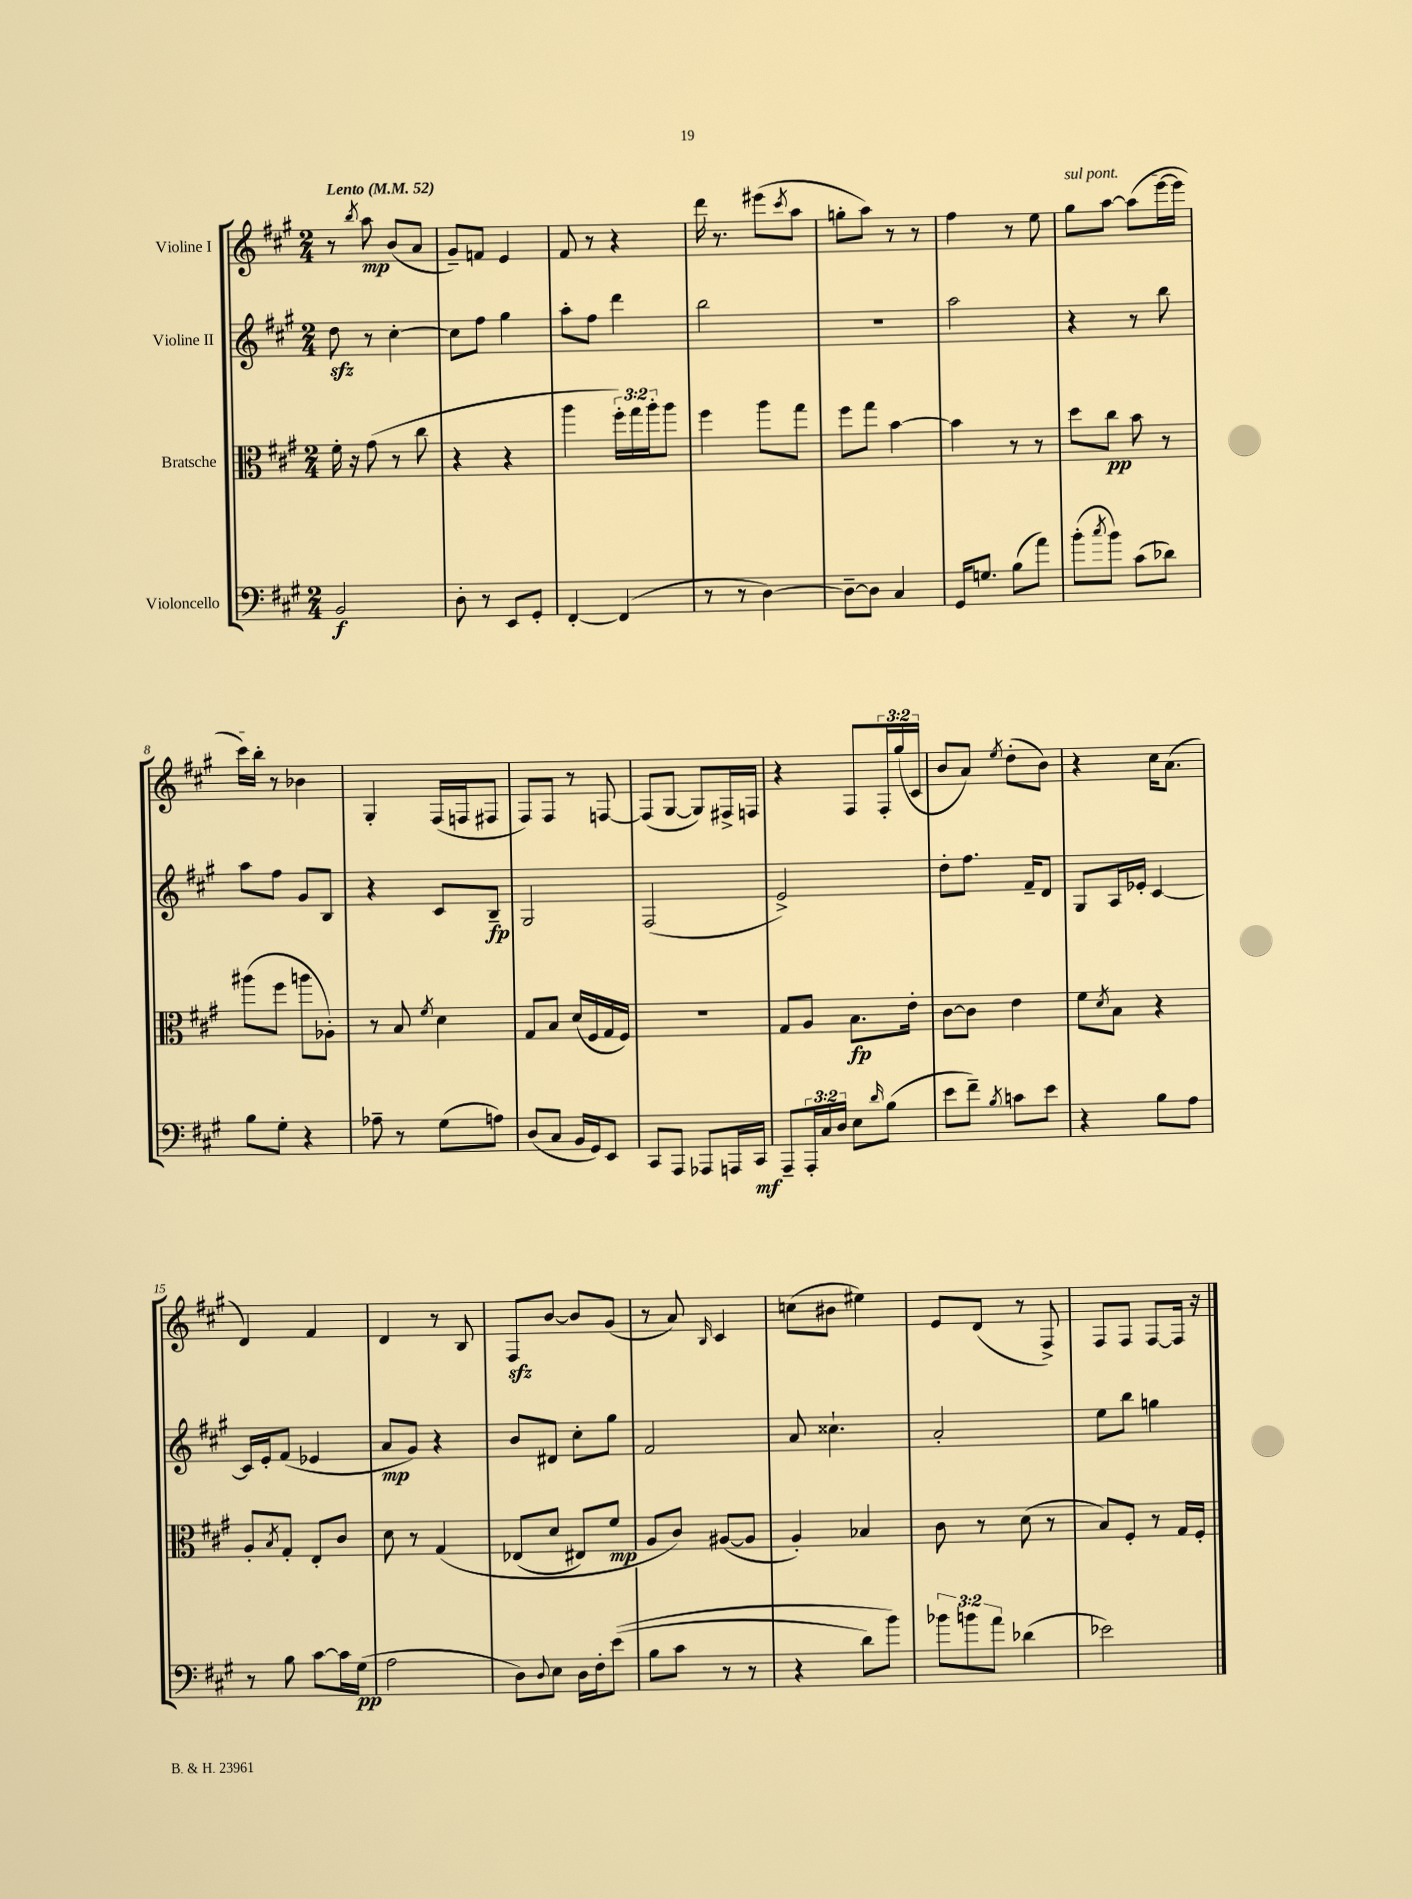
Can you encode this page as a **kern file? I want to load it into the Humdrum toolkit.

**kern	**kern	**kern	**kern
*staff4	*staff3	*staff2	*staff1
*clefF4	*clefC3	*clefG2	*clefG2
*k[f#c#g#]	*k[f#c#g#]	*k[f#c#g#]	*k[f#c#g#]
*M2/4	*M2/4	*M2/4	*M2/4
*MM52	*MM52	*MM52	*MM52
2BB	16f#'	8dd	8r
.	16r	.	.
.	.	.	8qbb
.	(8g#	8r	8aa
.	8r	[4cc#'	(8b
.	8cc#	.	8a
=	=	=	=
8D'	4r	8cc#]	8g#~)
8r	.	8ff#	8f
8EE	4r	4gg#	4e
8GG#'	.	.	.
=	=	=	=
[4FF#'	4aa	8aa'	8f#
.	.	8ff#	8r
(4FF#]	24ff#')	4ddd	4r
.	24gg#	.	.
.	24aa'	.	.
.	8aa	.	.
=	=	=	=
8r	4ff#	2bb	16ddd
.	.	.	8.r
8r	.	.	.
[4D)	8aa	.	(8eee#
.	.	.	8qccc#
.	8gg#	.	8aa
=	=	=	=
8D~_	8ff#	2r	8gg'
8D]	8gg#	.	8aa)
4C#	[4b	.	8r
.	.	.	8r
=	=	=	=
16GG#	4b]	2aa	4ff#
8.G	.	.	.
(8B	8r	.	8r
8a)	8r	.	8ee
=	=	=	=
(8b'	8dd	4r	8gg#
8qcc#	.	.	.
8b)	8cc#	.	[8aa
(8c#	8b	8r	(8aa]
8d-)	8r	8bb	[16eee
.	.	.	16eee]
=	=	=	=
8B	(8aa#	8aa	16ccc#)
.	.	.	16bb'
8G#'	8ff#	8ff#	8r
4r	8aa	8g#	4b-
.	8A-')	8B	.
=	=	=	=
8A-~	8r	4r	4G#'
8r	8B	.	.
.	8qf#	.	.
(8G#	4d	8c#	(16F#
.	.	.	16F
8A)	.	8B~	8F#
=	=	=	=
(8D	8G#	2G#	8F#)
8C#	8B	.	8F#
16BB	(16d	.	8r
16GG#)	16F#	.	.
8EE	16G#	.	[8F
.	16F#)	.	.
=	=	=	=
8CC#	2r	(2F#	(8F]
8AAA	.	.	[8G#
8AAA-	.	.	8G#])
16AAA	.	.	16F#^
16CC#	.	.	16F
=	=	=	=
8AAA~	8G#	2e^)	4r
24AAA'	8A	.	.
24C#	.	.	.
24D	.	.	.
8E	8.B	.	8F#
16qqd	.	.	.
(8B	.	.	24F#'
.	.	.	(24gg#
.	16e'	.	.
.	.	.	24c#
=	=	=	=
8e	[8c#	8dd'	8b
8f#~)	8c#]	8.ff#	8a)
8qB	.	.	8qee
8c	4e	.	(8dd'
.	.	16f#~	.
8e	.	8d	8b)
=	=	=	=
4r	8f#	8G#	4r
.	8qd	.	.
.	8B	16A	.
.	.	16e-'	.
8B	4r	[4c#	16cc#
.	.	.	(8.a
8A	.	.	.
=	=	=	=
8r	8A'	16c#]	4d)
.	.	16e'	.
.	8qB	.	.
8B	8G#'	(8f#	.
[8c#	8E'	4e-	4f#
16c#]	8c#	.	.
(16G#	.	.	.
=	=	=	=
2A	8d	8a	4d
.	8r	8g#)	.
.	&(4G#	4r	8r
.	.	.	8B
=	=	=	=
8D)	(8E-	8b	8F#
8qqD	.	.	.
8E	8d	8d#	[8b
16D	8E#)	8cc#'	8b]
16F#'	.	.	.
&((8e	8f#	8gg#	(8g#
=	=	=	=
8B	8A	2f#	8r
8c#	8c#&)	.	8a)
.	.	.	16qqB
8r	([8A#	.	4c#
8r	8A#]	.	.
=	=	=	=
4r	4A')	8a	(8cc
.	.	4.cc##`	8b#
8d)	4B-	.	4ee#)
8b&)	.	.	.
=	=	=	=
12b-	8c#	2a'	8e
12b	.	.	.
.	8r	.	(8d
12a	.	.	.
(4d-	(8d	.	8r
.	8r	.	8F#^)
=	=	=	=
2e-)	8B)	8ee	8F#
.	8F#'	8bb	8F#
.	8r	4gg	[8F#
.	16G#	.	16F#]
.	16F#'	.	16r
==	==	==	==
*-	*-	*-	*-
